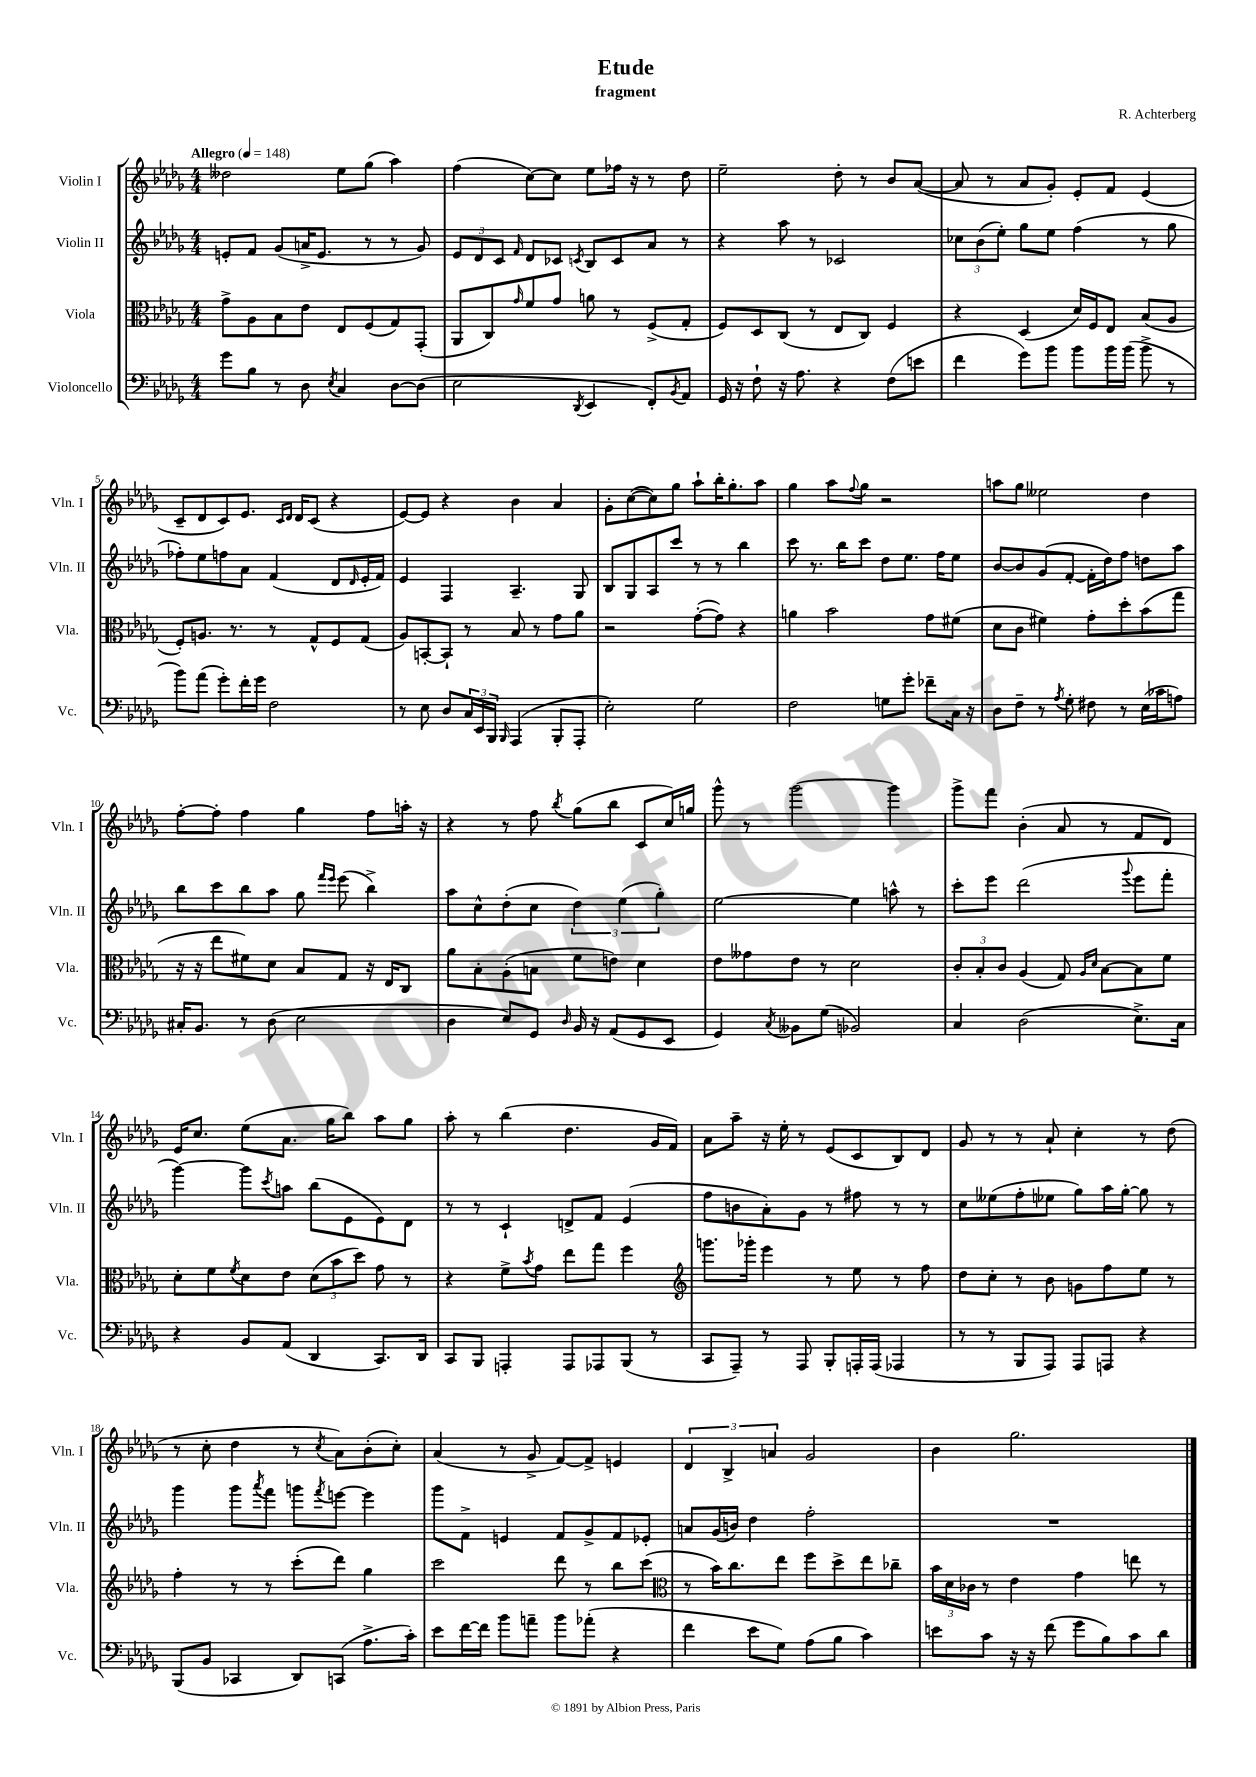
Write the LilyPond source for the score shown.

\header { title = "Etude" composer = "R. Achterberg" subtitle = "fragment" }
<<
\new StaffGroup <<
\new Staff = "s0" \with { instrumentName = "Violin I" shortInstrumentName = "Vln. I" } {
    \clef treble \key des \major \numericTimeSignature \time 4/4 \tempo "Allegro" 4 = 148
    deses''2 ees''8 ges''8( aes''4) |
    f''4( c''8~) c''8 ees''8 fes''16 r16 r8 des''8 |
    ees''2-- des''8-. r8 bes'8 aes'8~( |
    aes'8 r8 aes'8 ges'8-.) ees'8-. f'8 ees'4( |
    c'8-- des'8 c'8) ees'8. \grace { c'16 des'16 } des'16 c'8( r4 |
    ees'8~) ees'8 r4 bes'4 aes'4 |
    ges'8-. c''8~( c''8) ges''8 aes''8-! bes''16-. ges''8.-. aes''8 |
    ges''4 aes''8 \appoggiatura { f''8 } ges''8 r2 |
    a''8 ges''8 eeses''2 des''4 |
    f''8~-. f''8-. f''4 ges''4 f''8 a''16-. r16 |
    r4 r8 f''8 \acciaccatura { bes''8 } ges''8( bes''8 c'8 c''16) g''16 |
    ges'''8-^ r8 ges'''2~ ges'''4 |
    ges'''8-> f'''8 bes'4-.( aes'8 r8 f'8 des'8) |
    ees'16 c''8. ees''8( aes'8. ges''16 bes''8) aes''8 ges''8 |
    aes''8-. r8 bes''4( des''4. ges'16 f'16) |
    aes'8 aes''8-- r16 ees''16-. r8 ees'8( c'8 bes8) des'8 |
    ges'8 r8 r8 aes'8-! c''4-. r8 des''8( |
    r8 c''8-. des''4 r8 \acciaccatura { c''8 } aes'8) bes'8-.( c''8-.) |
    aes'4( r8 ges'8-> f'8~) f'8-> e'4 |
    \tuplet 3/2 { des'4 bes4-> a'4 } ges'2 |
    bes'4 ges''2. \bar "|." |
}
\new Staff = "s1" \with { instrumentName = "Violin II" shortInstrumentName = "Vln. II" } {
    \clef treble \key des \major \numericTimeSignature \time 4/4
    e'8-. f'8 ges'8( a'16-> e'8. r8 r8 ges'8) |
    \tuplet 3/2 { ees'8 des'8 c'8 } \grace { f'16 } des'8 ces'8 \acciaccatura { c'8 } bes8 c'8 aes'8 r8 |
    r4 aes''8 r8 ces'2 |
    \tuplet 3/2 { ces''8 bes'8( ees''8-.) } ges''8 ees''8 f''4( r8 ges''8 |
    fes''8-.) ees''8 f''8 aes'8 f'4( des'8 \grace { des'16 } ees'16-. f'16) |
    ees'4 f4 aes4.-- ges8 |
    bes8 ges8 aes8 c'''8 r8 r8 bes''4 |
    c'''8 r8. bes''16 c'''8 des''8 ees''8. f''16 ees''8 |
    bes'8~ bes'8 ges'8( f'8~-. f'16-. des''16) f''8 d''8 aes''8 |
    bes''8 c'''8 bes''8 aes''8 ges''8 \grace { f'''16 ees'''16 } ees'''8( bes''4->) |
    aes''8 c''8-^ des''8-.( c''8 \tuplet 3/2 { des''4) ees''4( ges''4-.) } |
    ees''2~ ees''4 a''8-^ r8 |
    c'''8-. ees'''8 des'''2( \appoggiatura { ges'''8 } ees'''8 f'''8-. |
    ges'''4~) ges'''8 \acciaccatura { c'''8 } a''8 bes''8( ees'8 ees'8) des'8 |
    r8 r8 c'4-! d'8-> f'8 ees'4( |
    f''8 b'8 aes'8-.) ges'8 r8 fis''8 r8 r8 |
    c''8 eeses''8( f''8-. ees''8 ges''8) aes''16 ges''16~-. ges''8 r8 |
    ges'''4 ges'''8 \acciaccatura { aes'''8 } f'''8 g'''8 \acciaccatura { f'''8 } e'''8~ e'''4 |
    ges'''8 f'8-> e'4 f'8 ges'8-> f'8 ees'8-. |
    a'8 ges'16( b'16) des''4 f''2-. |
    R1 \bar "|." |
}
\new Staff = "s2" \with { instrumentName = "Viola" shortInstrumentName = "Vla." } {
    \clef alto \key des \major \numericTimeSignature \time 4/4
    ges'8-> aes8 bes8 ees'8 ees8 f8( ges8) ges,8-.( |
    aes,8 c8) \grace { ges'16 } f'8 ges'8 a'8 r8 f8->( ges8-. |
    f8) des8 c8( r8 ees8 c8) f4 |
    r4 des4( des'16) f16 ees8 bes8( aes8 |
    f8-.) a8. r8. r8 ges8-^ f8 ges8( |
    aes8) b,8~-. b,8-! r8 bes8 r8 ges'8 aes'8 |
    r2 ges'8~-.( ges'8) r4 |
    a'4 bes'2 ges'8 fis'8( |
    des'8 c'8 fis'4) ges'8-. des''8-. bes'8( ges''8 |
    r16 r16 ees''8 fis'8) des'8 bes8 ges8 r16 ees16 c8 |
    aes'8 bes8-. aes8-.( b8 f'8 e'8) des'4 |
    ees'8 geses'8 ees'8 r8 des'2 |
    \tuplet 3/2 { c'8-. bes8-. c'8 } aes4( ges8) \grace { aes16 des'16 } bes8~ bes8 f'8 |
    des'8-. f'8 \acciaccatura { f'8 } des'8 ees'8 \tuplet 3/2 { des'8( bes'8 des''8) } ges'8 r8 |
    r4 f'8-> \acciaccatura { bes'8 } ges'8 ees''8 ges''8 f''4 |
    \clef treble g'''8. ges'''16-. ees'''4 r8 ees''8 r8 f''8 |
    des''8 c''8-. r8 bes'8 g'8 f''8 ees''8 r8 |
    f''4-. r8 r8 c'''8-.( des'''8) ges''4 |
    c'''2 des'''8 r8 bes''8 c'''8( |
    \clef alto r8 bes'16) c''8. ees''8 f''8 des''8-> ees''8 ces''8-- |
    \tuplet 3/2 { bes'16 des'16 ces'16 } r8 ees'4 ges'4 e''8 r8 \bar "|." |
}
\new Staff = "s3" \with { instrumentName = "Violoncello" shortInstrumentName = "Vc." } {
    \clef bass \key des \major \numericTimeSignature \time 4/4
    ges'8 bes8 r8 des8 \acciaccatura { ees8 } c4 des8~ des8( |
    ees2 \acciaccatura { des,8 } ees,4 f,8-.) \acciaccatura { bes,8 } aes,8 |
    ges,16 r16 f8-! r16 aes8. r4 f8( e'8 |
    f'4 ges'8) bes'8 bes'8 bes'16 bes'16( bes'8-> r8 |
    bes'8) aes'8( ges'8-.) f'16-. ges'16 f2 |
    r8 ees8 des8 \tuplet 3/2 { c16 ees,16 bes,,16 } \grace { bes,,16 } aes,,4( bes,,8-. aes,,8-. |
    ees2-.) ges2 |
    f2 g8 ges'8-. fes'8-- c16 r16 |
    des8 f8-- r8 \acciaccatura { aes8 } ges8-. fis8 r8 ees16( ces'16 a8) |
    cis16-. bes,8. r8 des8( ees2 |
    des4 ees8) ges,8 \grace { des16 } bes,16 r16 aes,8( ges,8 ees,8 |
    ges,4) \acciaccatura { c8 } beses,8 ges8( bes,2) |
    c4 des2( ees8.->) c16 |
    r4 bes,8 aes,8( des,4 c,8.) des,16 |
    c,8 bes,,8 a,,4-. a,,8 aes,,8 bes,,8( r8 |
    c,8 aes,,8--) r8 aes,,8 bes,,8-. a,,16-. a,,16( aes,,4 |
    r8 r8 bes,,8 aes,,8) aes,,8 a,,8 r4 |
    bes,,8( bes,8 ces,4 des,8) c,8( aes8.-> c'16-.) |
    ees'8 f'16~ f'16 bes'8 a'8-- bes'8 aes'8-.( r4 |
    f'4 ees'8 ges8) aes8( bes8 c'4) |
    e'8 c'8 r16 r16 f'8( ges'8 bes8) c'8 des'8 \bar "|." |
}
>>
>>
